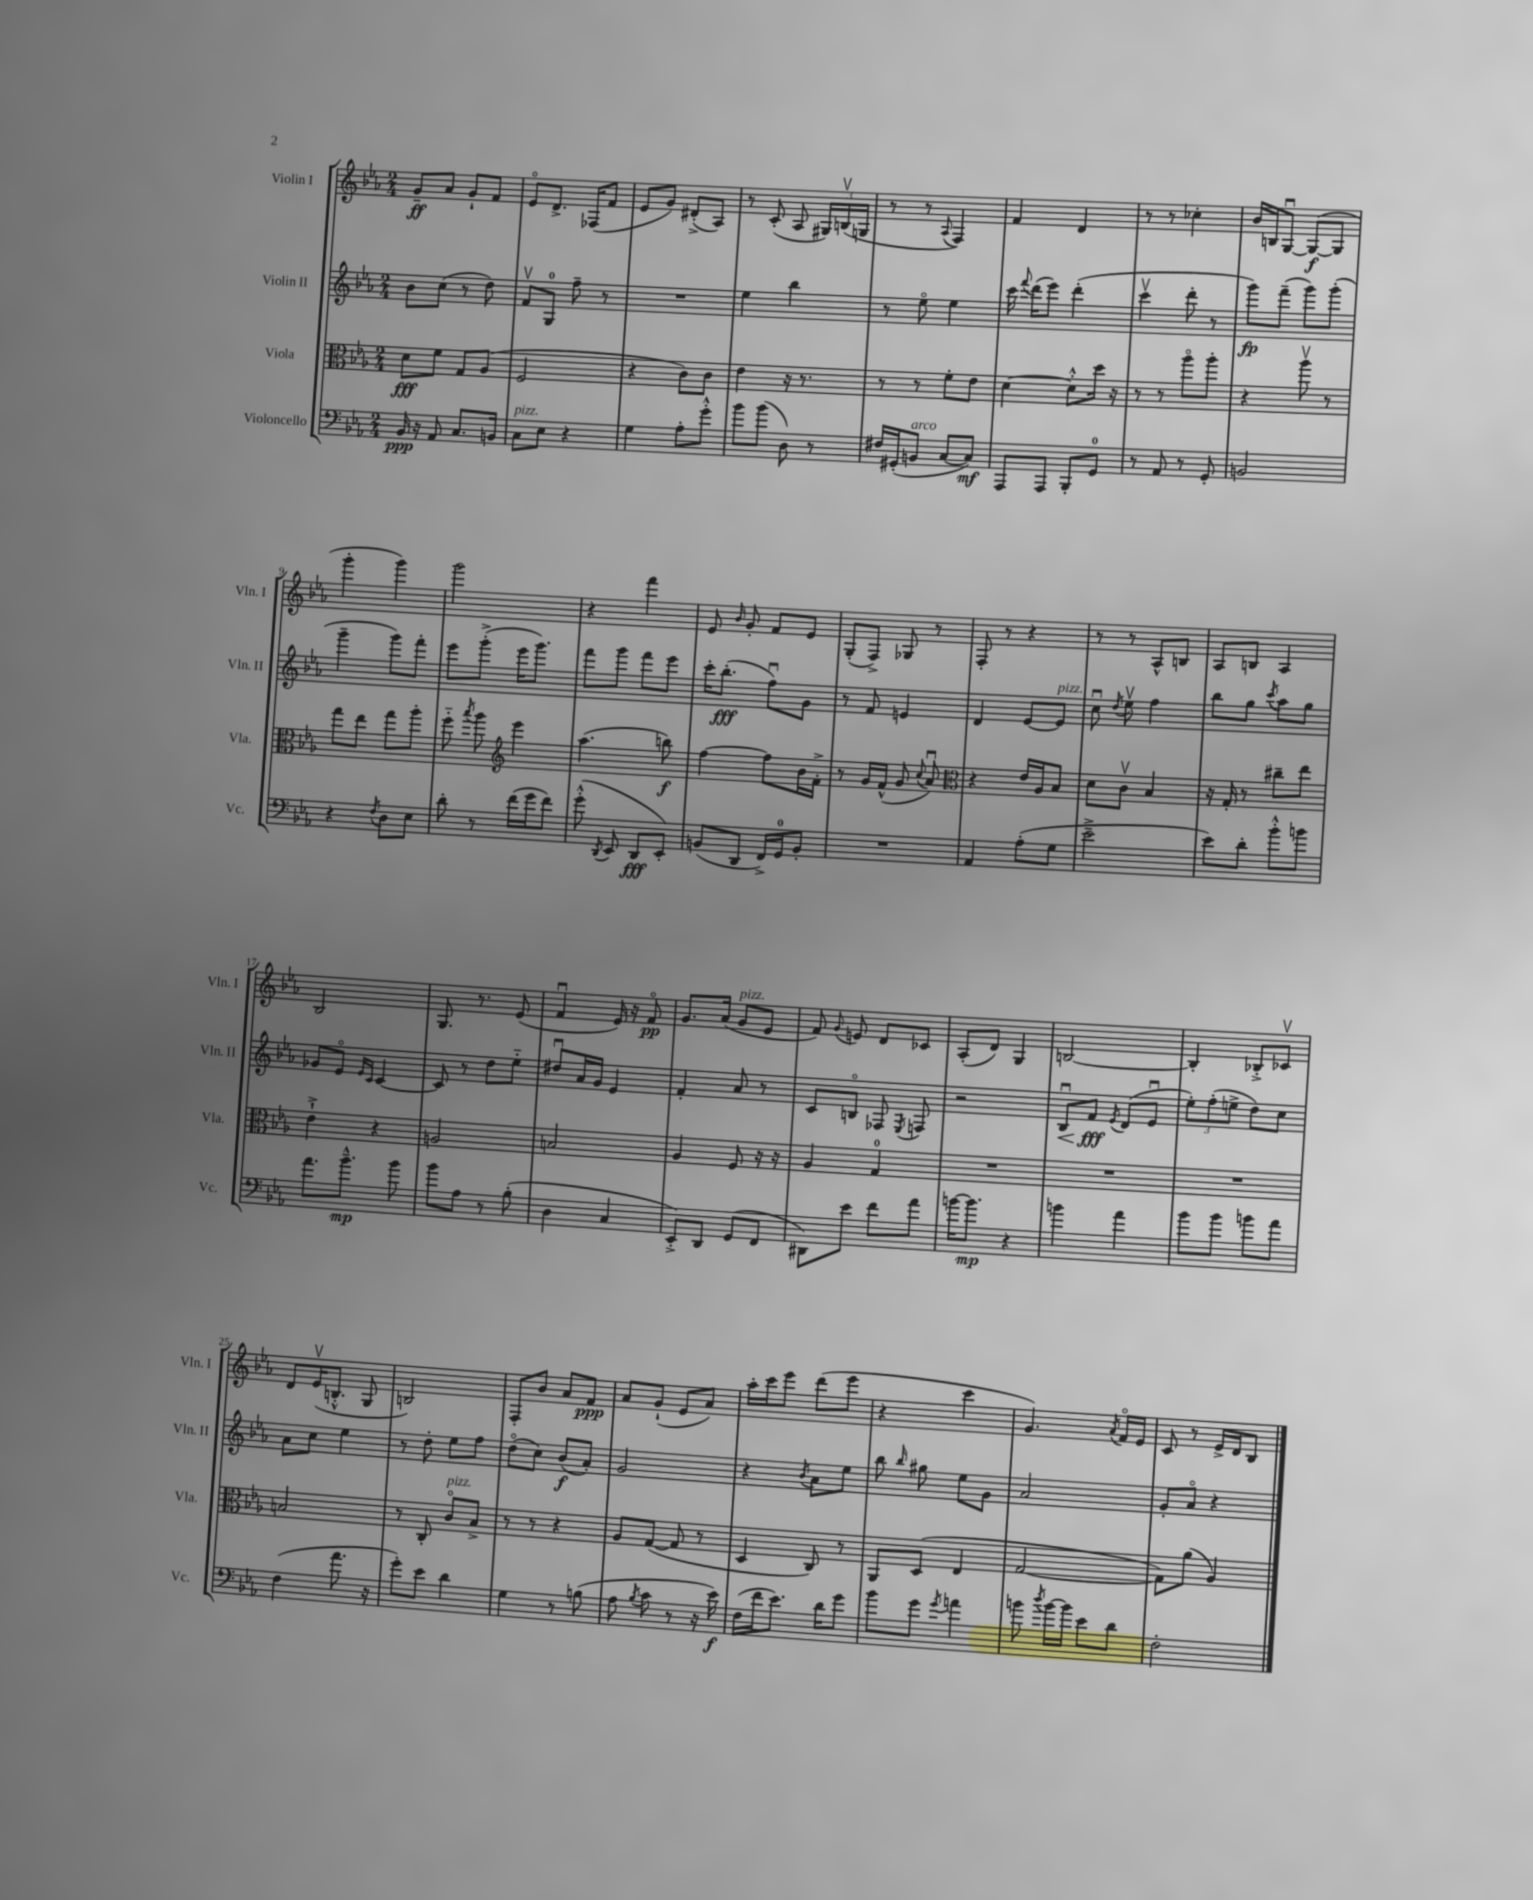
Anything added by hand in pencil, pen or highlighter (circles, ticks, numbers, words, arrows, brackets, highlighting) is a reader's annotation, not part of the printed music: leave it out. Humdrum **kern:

**kern	**kern	**kern	**kern
*staff4	*staff3	*staff2	*staff1
*clefF4	*clefC3	*clefG2	*clefG2
*k[b-e-a-]	*k[b-e-a-]	*k[b-e-a-]	*k[b-e-a-]
*M2/4	*M2/4	*M2/4	*M2/4
16BB-	8d	8b-	8g~
16r	.	.	.
8AA-	8f	(8cc	8a-
8.C	8G	8r	8g`
.	(8A-	8dd)	8f
16BB	.	.	.
=	=	=	=
8C	2F	8fv	8e-o
8E-	.	8G	8.d^
4r	.	8ff~	.
.	.	.	(16F-
.	.	8r	8f
=	=	=	=
4G	4r	2r	8e-
.	.	.	8g)
8A-'	8c)	.	(8d#'^
8g'^^	8c	.	8A-)
=	=	=	=
8b-	4e-	4ee-	8r
(8b-	.	.	(8c'
8D)	16r	4bb-	8A-
.	8.r	.	.
8r	.	.	24G#)
.	.	.	(24Bv
.	.	.	24G
=	=	=	=
16F#	8r	8r	8r
(16GG#'	.	.	.
8BB	8r	8ee-o	8r
.	.	.	8qqA-
[8C	8f'	4ee-	4F)
8C])	8e-	.	.
=	=	=	=
8AAA-	[4d	16ccc	4f
.	.	8qqfff	.
.	.	(16ddd	.
8AAA-	.	8eee-)	.
8BBB-'	8d'^^]	(4ddd'	4d
8GG	16dd	.	.
.	16r	.	.
=	=	=	=
8r	8r	4cccv	8r
8AA-	8r	.	8r
8r	8aa-o	8ddd'	4cc-'
8GG'	8aa-'	8r	.
=	=	=	=
2BB	4r	8ggg)	16b-
.	.	.	16B
.	.	(8fff~	[8Gu
.	8aa-v	8ggg)	(8G_
.	8r	(8ggg'	8G]
=	=	=	=
4r	8gg	4ggg~	4ggg'
.	8ee-	.	.
8qF	.	.	.
8D	8gg	8ggg)	4ggg)
8E-	8aa-'	8fff'	.
=	=	=	=
8d'	8ff'~	8eee-	2ggg
.	8qbb-	.	.
8r	8aa-	(8ggg'^	.
*	*clefG2	*	*
(16f	4eee-	16eee-	.
16g	.	8.ggg)	.
8f)	.	.	.
=	=	=	=
(8g'^^	(4.aa-	8fff	4r
8qDD	.	.	.
8EE-	.	8ggg	.
8DD	.	8fff	4fff
8EE-')	8bb)	8eee-	.
=	=	=	=
(8BB	[4ff	16ccc'	8e-
.	.	(8.bb-'	.
.	.	.	16qqb-
8DD	.	.	8g'
16FF^)	8ff]	8ffu)	8f
16GG	.	.	.
8BB'	16b-	8g	8e-
.	16f'^	.	.
=	=	=	=
2r	8r	8r	(8G'
.	16g	8f	8F^)
.	(16f^^	.	.
.	8g	4e	8G-
.	8qqcc	.	.
.	8a-u)	.	8r
=	=	=	=
*	*clefC3	*	*
4AA-	4r	4d	8F'
.	.	.	8r
(8A-'	16e-	[8e-	4r
.	16A-	.	.
8G	8B-	8e-]	.
=	=	=	=
2e-~^	8d	8ccu	8r
.	.	8qdd	.
.	8cv	8ee-v	8r
.	4B-	4ff	8A-^^
.	.	.	8B
=	=	=	=
8e-)	16r	8bb-	8A-
.	16G'	.	.
8d'	8r	8gg	8B
.	.	8qccc	.
8b-'^^	8cc#~	8aa-	4A-
8b	8ee-	8gg	.
=	=	=	=
8.a-	4e-`^	8g-	2B-
.	.	8e-o	.
8.b-~^^	.	.	.
.	.	16qqe-	.
.	.	16qqc	.
.	4r	[4c	.
8b-	.	.	.
=	=	=	=
8b-	2A	8c]	8.G
8A-	.	8r	.
.	.	.	8.r
8r	.	8dd	.
(8B-'	.	8ee-'~	(8e-
=	=	=	=
4D	2B	8dd#u	4fu
.	.	16a-	.
.	.	16g	.
4C	.	4e-	16e-)
.	.	.	16r
.	.	.	8fo
=	=	=	=
8EE-'^)	4A-	4f'	8.g
8DD	.	.	.
.	.	.	(16a-
(8GG	8F	8a-	8g
8FF	16r	8r	8e-
.	16r	.	.
=	=	=	=
8DD#)	4A-	8c	8f)
.	.	.	8qqg
8e-	.	8Bo	8e
8f	4G	8F-	8d
.	.	8qE-	.
8a-	.	8F	8c-
=	=	=	=
[16b	2r	2r	(8A-'
8.b]	.	.	.
.	.	.	8d)
4r	.	.	4G
=	=	=	=
4b	2r	8B-u	[2B
.	.	8f	.
.	.	8qe-	.
4a-	.	(8d	.
.	.	8e-u	.
=	=	=	=
8b-	2r	12ee-')	4B']
.	.	(12ff'	.
8b-	.	.	.
.	.	12ee^	.
8b	.	8dd)	8B-'^
8a-	.	8cc	8c-v
=	=	=	=
(4F	2B	8a-	8d
.	.	8cc	(16e-v
.	.	.	8.B'^^
8.a-	.	4ee-	.
.	.	.	8G
16r	.	.	.
=	=	=	=
8g')	8r	8r	2B)
8e-	8C'	8dd'	.
4d	8co	8ee-	.
.	8B-^	8ff	.
=	=	=	=
4G	8r	(8ddo	8F'
.	8r	8cc)	8b-
8r	4r	(8b-	8a-
(8B	.	8a-')	8f
=	=	=	=
8A-	8A-	2g	8a-
8qB-	.	.	.
8c	([8G	.	(8g`
8r	8G]	.	8e-
16r	8r	.	8a-)
16e-)	.	.	.
=	=	=	=
(16F	4D	4r	16aa-'
16f	.	.	16ccc
8.e-)	.	.	8eee-
.	.	8qb-	.
.	8C)	8a-	(8ddd
16d	.	.	.
8g	8r	8ee-	8eee-
=	=	=	=
8b-	8AA-	8bb-	4r
.	.	16qqbb-	.
8g	(8D	8gg#	.
8qg	.	.	.
4a	4E-	8ee-	4ccc
.	.	8g	.
=	=	=	=
8b	[2G	2a-	4.g)
8qdd	.	.	.
[16b	.	.	.
16b]	.	.	.
8e-	.	.	.
.	.	.	8qa-
8d	.	.	16fo
.	.	.	16e-
=	=	=	=
2F'	8G])	8g'	8c
.	(8a-	8a-o	8r
.	4A-)	4r	16e-^
.	.	.	16d
.	.	.	8B-
==	==	==	==
*-	*-	*-	*-
